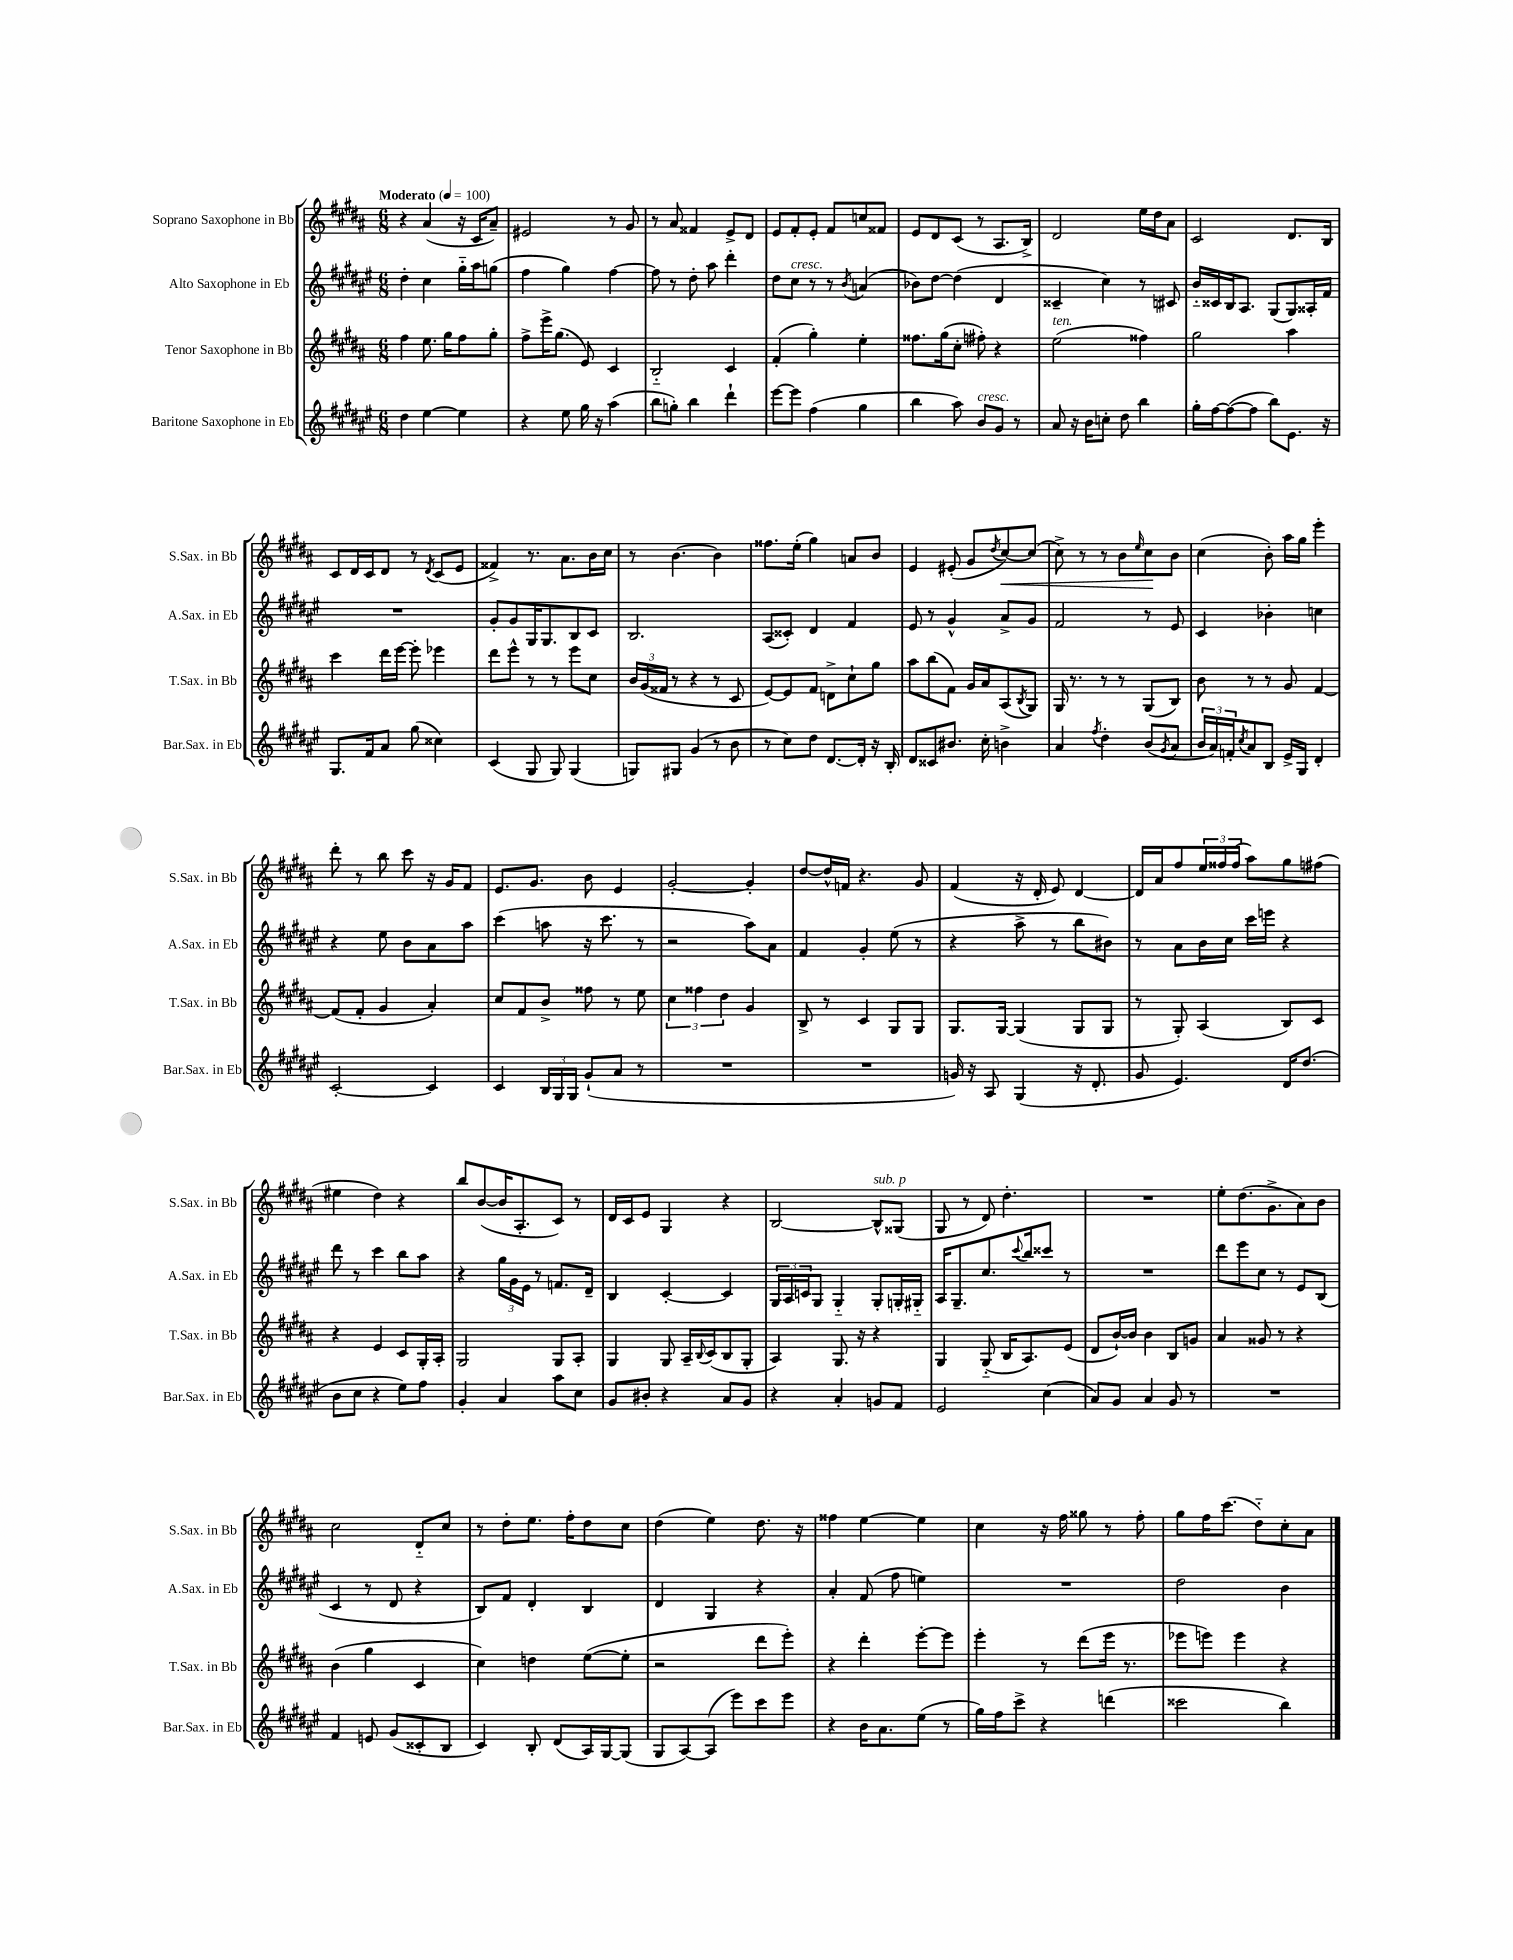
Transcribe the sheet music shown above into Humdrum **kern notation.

**kern	**kern	**kern	**kern	**dynam
*part4	*part3	*part2	*part1	*part1
*staff4	*staff3	*staff2	*staff1	*staff1
*I"Baritone Saxophone in Eb	*I"Tenor Saxophone in Bb	*I"Alto Saxophone in Eb	*I"Soprano Saxophone in Bb	*
*I'Bar.Sax. in Eb	*I'T.Sax. in Bb	*I'A.Sax. in Eb	*I'S.Sax. in Bb	*
*clefG2	*clefG2	*clefG2	*clefG2	*
*k[f#c#g#d#a#e#]	*k[f#c#g#d#a#]	*k[f#c#g#d#a#e#]	*k[f#c#g#d#a#]	*
*M6/8	*M6/8	*M6/8	*M6/8	*
*MM100	*MM100	*MM100	*MM100	*
=1	=1	=1	=1	=1
!	!	!	!LO:TX:a:B:t=Moderato	!
4dd#\	4ff#\	4dd#'\	4r	.
[4ee#\	8.ee\	4cc#\	(4a#/	.
.	16gg#\KL	.	.	.
4ee#\]	8ff#\	16gg#\LL	16r	.
.	.	16aa#\J	16c#/KL	.
.	8gg#'\J	(8ggn\J	8a#~/J)	.
=2	=2	=2	=2	=2
4r	8ff#^\L	4ff#\	2e#X/	.
.	16eee^\K	.	.	.
.	(8.gg#\J	.	.	.
8ee#\	.	4gg#\)	.	.
16gg#\	8e/)	.	.	.
16r	.	.	.	.
(4aa#\	4c#/	[4ff#\	8r	.
.	.	.	8g#/	.
=3	=3	=3	=3	=3
8bb\L	2B/	8ff#\]	8r	.
8ggn'\J)	.	8r	8a#/	.
4bb\	.	8dd#'\	4f##X/	.
.	.	8aa#\	.	.
4ddd#`\	4c#/	4ddd#'\	8e^/L	.
.	.	.	8d#/J	.
=4	=4	=4	=4	=4
[8eee#\L	(4f#'/	8dd#\L	8e/L	.
!	!	!LO:TX:a:i:t=cresc.	!	!
8eee#\J]	.	8cc#\J	8f#'/	.
(4ff#\	4gg#'\)	8r	8e'/J	.
.	.	8r	8f#/L	.
.	.	8qb/	.	.
4gg#\	4ee'\	(4an/	8ccn/	.
.	.	.	8f##X/J	.
=5	=5	=5	=5	=5
4bb\	8.ff##X\L	8b-X\L)	8e/L	.
.	.	[8dd#\J	8d#/	.
.	(16gg#\k	.	.	.
8aa#\)	8cc#'\J	(4dd#\]	(8c#/J	.
!LO:TX:a:i:t=cresc.	!	!	!	!
8b/L	8ff#X'\)	.	8r	.
8g#/J	4r	4d#/	8.A#/L	.
8r	.	.	.	.
.	.	.	16B^/Jk)	.
=6	=6	=6	=6	=6
!	!LO:TX:a:i:t=ten.	!	!	!
8a#/	(2ee\	4c##X~/	2d#/	.
16r	.	.	.	.
16b\KL	.	.	.	.
8ccn'\J	.	4cc#\)	.	.
8dd#\	.	.	.	.
4bb\	4ff##X\)	8r	16ee\LL	.
.	.	.	16dd#\J	.
.	.	8c#X/	8a#\J	.
=7	=7	=7	=7	=7
16gg#'\LL	2gg#\	16b/LL	2c#/	.
[16ff#\J	.	16c##X/	.	.
(8ff#\_	.	16B/J	.	.
.	.	8.A#/J	.	.
8ff#\J]	.	.	.	.
8bb\L)	.	(8G#/L	.	.
8.e#\J	4aa#\	8G#/)	8.d#/L	.
.	.	16A##X'/L	.	.
16r	.	16f#/JJ	16B/Jk	.
!!LO:LB:g=z
=8	=8	=8	=8	=8
8.G#/L	4ccc#\	2.r	8c#/L	.
.	.	.	16d#/L	.
16f#/k	.	.	16c#/J	.
8a#/J	16ddd#\LL	.	8d#/J	.
.	[16eee\JJ	.	.	.
(8gg#\	8eee'\]	.	8r	.
.	.	.	8qd#/	.
4cc##X\)	4eee-X\	.	(8c#/L	.
.	.	.	8e/J	.
=9	=9	=9	=9	=9
(4c#/	8ddd#\L	8g#'/L	4f##X^/)	.
.	8eee^^\J	8g#/	.	.
8G#/	8r	16G#/K	8.r	.
.	.	8.G#/	.	.
8G#/)	8r	.	.	.
.	.	.	8.a#\L	.
(4G#/	8eee\L	8B/	.	.
.	8cc#\J	8c#/J	16b\L	.
.	.	.	16cc#\JJ	.
=10	=10	=10	=10	=10
8Gn/L)	24b/LL	2.B/	8r	.
.	(24g#/	.	.	.
.	24f##X/JJ	.	.	.
8G#X/J	8r	.	[4.b\	.
(4g#/	4r	.	.	.
8r	8r	.	4b\]	.
8b\	8c#/	.	.	.
=11	=11	=11	=11	=11
8r	[8e/L)	(8A#/L	8.ff##X\L	.
8cc#\L)	8e/]	8c##X'/J)	.	.
.	.	.	(16ee'\Jk	.
8dd#\J	8f#/J	4d#/	4gg#\)	.
[8.d#/L	8dn^\L	.	.	.
.	8cc#`\	4f#/	8an/L	.
16d#'/Jk]	.	.	.	.
16r	8gg#\J	.	8b/J	.
16B'/	.	.	.	.
=12	=12	=12	=12	=12
8d#/L	8aa#\L	8e#/	4e/	.
8c##X/	(8bb\	8r	.	.
8.b#X/J	8f#\J)	4g#^^/	(8e#X'/	.
.	16g#/LL	.	8g#/L	.
16cc#'\	16a#/J	.	.	.
.	.	.	8qdd#/	.
!	!	!	!	!LO:HP:b
4bn^\	(8A#/	8a#^/L	[8cc#/)	<
.	8qB/	.	.	.
.	8G#/J)	8g#/J	(8cc#/J]	.
=13	=13	=13	=13	=13
4a#/	16G#/	2f#/	8cc#^\)	.
.	8.r	.	.	.
.	.	.	8r	.
8qff#/	.	.	.	.
4dd#'\	8r	.	8r	.
.	8r	.	8b\L	.
.	.	.	16qqee/	.
(8b/L	(8G#/L	8r	8cc#\	.
8qg#/	.	.	.	.
8a#/J	8B/J)	8e#/	8b\J	[
=14	=14	=14	=14	=14
24b/LL	8b\	4c#/	(4cc#\	.
24a#/)	.	.	.	.
24fn'/J	.	.	.	.
8qcc#/	.	.	.	.
8a#/	8r	.	.	.
8B/J	8r	4b-X'\	8b'\)	.
16e#^/LL	8g#/	.	16aa#\LL	.
16G#/JJ	.	.	16gg#\JJ	.
4d#'/	[4f#/	4ccn\	4eee'\	.
!!LO:LB:g=z
=15	=15	=15	=15	=15
[2c#'/	(8f#/L]	4r	8ddd#'\	.
.	8f#'/J	.	8r	.
.	4g#/	8ee#\	8bb\	.
.	.	8b\L	8ccc#\	.
4c#/]	4a#'/)	8a#\	16r	.
.	.	.	16g#/KL	.
.	.	8aa#\J	8f#/J	.
=16	=16	=16	=16	=16
4c#/	8cc#/L	(4ccc#\	8.e/L	.
.	8f#/	.	.	.
.	.	.	8.g#/J	.
24B/LL	8b^/J	8aan\	.	.
24G#/	.	.	.	.
24G#/JJ	.	.	.	.
(8g#`/L	8ff##X\	16r	8b\	.
.	.	8.ccc#\	.	.
8a#/J	8r	.	4e/	.
8r	8ee\	8r	.	.
=17	=17	=17	=17	=17
2.r	6cc#\	2r	[2g#'/	.
.	6ff##X\	.	.	.
.	6dd#\	.	.	.
.	4g#/	8aa#\L)	4g#'/]	.
.	.	8a#\J	.	.
=18	=18	=18	=18	=18
2.r	8B^/	4f#/	[8dd#/L	.
.	8r	.	16dd#^^/L]	.
.	.	.	16fn/JJ	.
.	4c#/	4g#'/	4.r	.
.	8G#/L	(8ee#\	.	.
.	8G#/J	8r	8g#/	.
=19	=19	=19	=19	=19
16gn/)	8.G#/L	4r	(4f#/	.
16r	.	.	.	.
8A#/	.	.	.	.
.	[16G#/Jk	.	.	.
(4G#/	(4G#/]	8aa#^\	16r	.
.	.	.	16d#'/	.
.	.	8r	8e/)	.
16r	8G#/L	8bb\L	[4d#/	.
8.d#'/	.	.	.	.
.	8G#/J	8b#X\J)	.	.
=20	=20	=20	=20	=20
8g#/	8r	8r	16d#/LL]	.
.	.	.	16a#/J	.
4.e#/)	8G#'/)	8a#\L	8ff#/	.
.	(4A#/	16b\L	24ee/L	.
.	.	.	24ff##X/	.
.	.	16cc#\JJ	.	.
.	.	.	(24ff##/JJ	.
.	.	16ccc#\LL	8aa#\L)	.
.	.	16eeen\JJ	.	.
16d#/KL	8B/L)	4r	8gg#\	.
(8.dd#/J	.	.	.	.
.	8c#/J	.	(8ff#X\J	.
!!LO:LB:g=z
=21	=21	=21	=21	=21
8b\L	4r	8ddd#\	4ee#X\	.
8cc#\J	.	8r	.	.
4r	4e/	4ccc#\	4dd#\)	.
8ee#\L)	8c#/L	8bb\L	4r	.
8ff#\J	16G#'/L	8aa#\J	.	.
.	16A#'/JJ	.	.	.
=22	=22	=22	=22	=22
4g#'/	2G#/	4r	8bb/L	.
.	.	.	([8b/	.
4a#/	.	24gg#\LL	16b/K]	.
.	.	24g#\	.	.
.	.	.	8.A#'/	.
.	.	24e#\JJ	.	.
.	.	8r	.	.
8aa#\L	8G#/L	8.fn/L	8c#/J)	.
8cc#\J	8A#'/J	.	8r	.
.	.	16d#~/Jk	.	.
=23	=23	=23	=23	=23
8g#/L	4G#/	4B/	16d#/LL	.
.	.	.	16c#/J	.
8b#X'/J	.	.	8e/J	.
4r	8G#/	[4c#'/	4G#/	.
.	16A#~/LL	.	.	.
.	8qqB/	.	.	.
.	(16c#/J	.	.	.
8a#/L	8B/	4c#/]	4r	.
8g#/J	8G#'/J	.	.	.
=24	=24	=24	=24	=24
4r	4A#/)	24G#/LL	[2B/	.
.	.	24A#/	.	.
.	.	24cn/J	.	.
.	.	8G#/J	.	.
4a#'/	8.G#/	4G#/	.	.
.	16r	.	.	.
!	!	!	!LO:TX:a:i:t=sub. p	!
8gn/L	4r	8G#'/L	8B^^/L]	.
8f#/J	.	16Gn'/L	(8G##X/J	.
.	.	16G#X/JJ	.	.
=25	=25	=25	=25	=25
2e#/	4G#/	16A#/KL	8G#/	.
.	.	8.G#~/	.	.
.	.	.	8r	.
.	(8G#/	8.cc#/	8d#/)	.
.	16B/KL	.	4.dd#'\	.
.	.	8qqccc#/	.	.
.	8.A#/)	16bb/k	.	.
(4cc#\	.	8ccc##X/J	.	.
.	(8e/J	8r	.	.
=26	=26	=26	=26	=26
8a#/L)	8d#/L	2.r	2.r	.
8g#/J	[16b`/L)	.	.	.
.	16b/JJ]	.	.	.
4a#/	4b\	.	.	.
8g#/	8B/L	.	.	.
8r	8gn/J	.	.	.
=27	=27	=27	=27	=27
2.r	4a#/	8ddd#\L	8ee'\L	.
.	.	8eee#\	(8.dd#\	.
.	8g##X/	8cc#\J	.	.
.	.	.	8.g#^\	.
.	8r	8r	.	.
.	4r	8e#/L	8a#\)	.
.	.	(8B/J	8b\J	.
!!LO:LB:g=z
=28	=28	=28	=28	=28
4f#/	(4b\	4c#/	2cc#\	.
8en/	4gg#\	8r	.	.
(8g#/L	.	8d#/	.	.
8c##X'/	4c#/	4r	8d#/L	.
8B/J	.	.	8cc#/J	.
=29	=29	=29	=29	=29
4c#/)	4cc#\)	8B/L)	8r	.
.	.	8f#/J	8dd#'\L	.
8B'/	4ddn\	4d#'/	8.ee\J	.
(8d#/L	.	.	.	.
.	.	.	16ff#'\KL	.
16A#/L)	([8ee\L	4B/	8dd#\	.
[16G#/J	.	.	.	.
(8G#/J]	8ee'\J]	.	8cc#\J	.
=30	=30	=30	=30	=30
8G#/L	2r	4d#/	(4dd#\	.
[8A#/)	.	.	.	.
(8A#/J]	.	4G#/	4ee\)	.
8eee#\L)	.	.	.	.
8ccc#\	8ddd#\L	4r	8.dd#\	.
8eee#\J	8eee'\J)	.	.	.
.	.	.	16r	.
=31	=31	=31	=31	=31
4r	4r	4a#'/	4ff##X\	.
16b\KL	4ddd#'\	(8f#/	[4ee\	.
8.a#\	.	.	.	.
.	.	8ff#\	.	.
(8ee#\J	[8eee'\L	4een\)	4ee\]	.
8r	8eee\J]	.	.	.
=32	=32	=32	=32	=32
16gg#\LL)	4eee'\	2.r	4cc#\	.
16ff#\J	.	.	.	.
8ccc#^\J	.	.	.	.
4r	8r	.	16r	.
.	.	.	16ff#\	.
.	(8ddd#\L	.	8gg##X\	.
(4dddn\	16eee\Jk	.	8r	.
.	8.r	.	.	.
.	.	.	8ff#'\	.
=33	=33	=33	=33	=33
2ccc##X\	8eee-X\L	2dd#\	8gg#\L	.
.	8eeen\J)	.	16ff#\K	.
.	.	.	(8.ccc#\J	.
.	4eee\	.	.	.
.	.	.	8dd#\L)	.
4bb\)	4r	4b\	8cc#'\	.
.	.	.	8a#\J	.
==	==	==	==	==
*-	*-	*-	*-	*-
